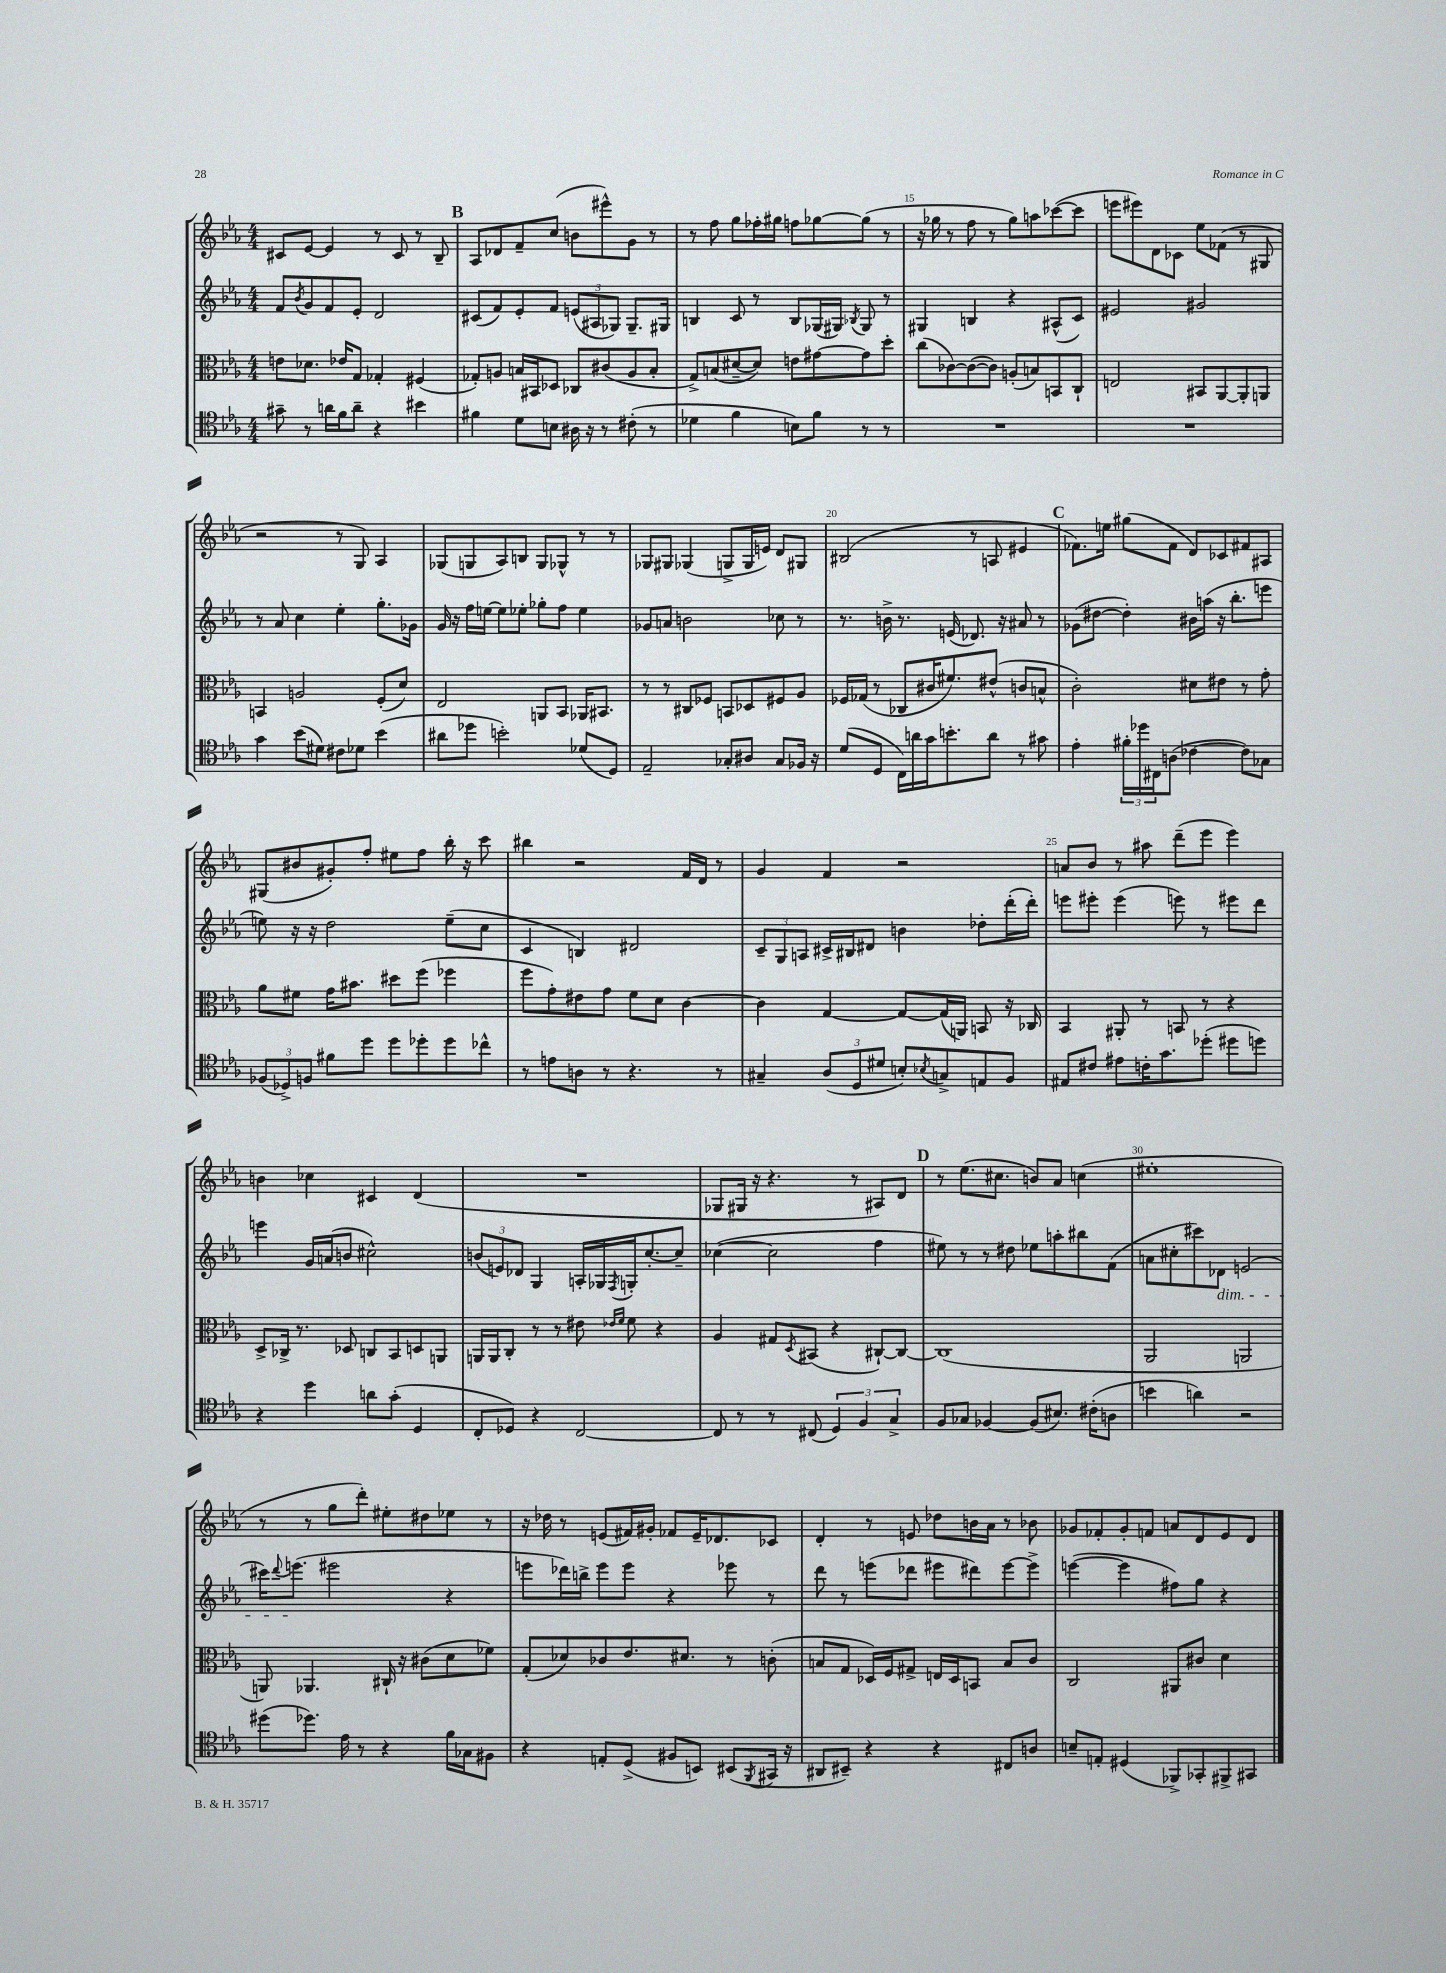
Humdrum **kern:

**kern	**kern	**kern	**kern
*part4	*part3	*part2	*part1
*staff4	*staff3	*staff2	*staff1
*clefC4	*clefC3	*clefG2	*clefG2
*k[b-e-a-]	*k[b-e-a-]	*k[b-e-a-]	*k[b-e-a-]
*M4/4	*M4/4	*M4/4	*M4/4
=12	=12	=12	=12
8g#X~\	8en\L	8f/L	8c#X/L
.	.	8qb-/	.
8r	8.d-X\J	8g/	[8e-/J
16an\LL	.	8f/	4e-/]
16f\J	16e-X/KL	.	.
8a~\J	8G/J	8e-'/J	.
4r	4G-X'/	2d/	8r
.	.	.	8c#/
4b#X\	(4F#X/	.	8r
.	.	.	8B-~/
!!LO:REH:place=s1:t=B
=13	=13	=13	=13
4f#X\	8G-X'/L)	(8c#X/L	8A-/L
.	8An/J	8f/)	8d-X/
8d\L	16Bn/LL	8e-'/	8f~/
.	16BB#X/J	.	.
8Bn\J	8D-X/J	8f/J	(8cc/J
16A#X\	8C-X/L	(12en/L	8bn\L
16r	.	.	.
.	.	12A#X/	.
8r	(8c#X/	.	8eee#X^^\)
.	.	12G-X/J)	.
(8c#X'\	8A/	8.G-~/L	8g\J
8r	8B'/J	.	8r
.	.	16G#X/Jk	.
=14	=14	=14	=14
4d-X\	8G^/L)	4Bn/	8r
.	(8Bn/	.	8ff\
4f\	[8d#X~/	8c/	8gg\L
.	8d#/J])	8r	16ff-X'\L
.	.	.	16gg#X\JJ
8Bn\L)	8en\L	8B/L	8ffn\L
8f\J	[8g#X\	(16G-X/L	[8gg-X\
.	.	16G#X/JJ)	.
.	.	8qB-X/	.
8r	8g#\]	8G#/	(8gg-\J]
8r	8dd'\J	8r	8r
=15	=15	=15	=15
1r	(8cc\L	4G#X/	16r
.	.	.	16gg-X\
.	[8c-X\)	.	8r
.	(8c-\_	4Bn/	8ff\
.	8c-\J])	.	8r
.	(8An'/L	4r	8gg-\L)
.	8Bn/)	.	8aan\
.	8BBn/	(8A#X^^/L	([8ccc-X\
.	8C`/J	8c/J)	8ccc-\J]
=16	=16	=16	=16
1r	2En/	2e#X/	8eeen\L
.	.	.	8eee#X\)
.	.	.	8d\
.	.	.	8c-X\J
.	8BB#X/L	2g#X/	8ee-\L
.	[8AA-/	.	(8f-X\J
.	8AA-'/]	.	8r
.	8AAn/J	.	8G#X/
!!LO:LB:g=z
=17	=17	=17	=17
4g\	4BBn/	8r	2r
.	.	8a-/	.
(8b-\L	2An/	4cc\	.
8d#X\J)	.	.	.
8c#X\L	.	4ee-'\	8r
8d-X\J	.	.	8G/)
(4b-\	(8F'/L	8.gg'\L	4A-/
.	8d/J)	.	.
.	.	16g-X\Jk	.
=18	=18	=18	=18
8a#X\L	2E-/	16g/	(8G-X/L
.	.	16r	.
8dd-X\J	.	16ff\LL	8Gn/
.	.	[16een\JJ	.
2bn'\)	.	8ee\L]	8A-/)
.	.	8ee-X'\J	8Bn/J
.	8AAn/L	8gg-X'\L	8G/L
.	8BB-/J	8ff\J	8G-X^^/J
(8d-X/L	16AA-X/KL	4ee-\	8r
.	8.BB#X/J	.	.
8D/J)	.	.	8r
=19	=19	=19	=19
2E-~/	8r	8g-X/L	8G-X/L
.	8r	8an/J	8G#X/J
.	8C#X/L	2bn\	(4G-X/
.	8F-X/J	.	.
8G-X'/L	8BBn/L	.	8Gn^/L
8A#X/J	8D-X/	.	16G/L
.	.	.	16en/JJ)
8G-/L	8F#X/	8cc-X\	8d/L
16F-X/Jk	8A-/J	8r	8G#X/J
16r	.	.	.
=20	=20	=20	=20
(8d/L	16F-X/LL	8.r	(2B#X/
.	(16G-X/JJ	.	.
8D/J	8r	.	.
.	.	16bn^\	.
16C\LL)	8C-X/L	8.r	.
16an\	.	.	.
16g\J	16c#X/K	.	.
8.bn'\	8.f#X/)	(16en/	.
.	.	8.d-X/)	8r
8a\J	(8e#X^^/J	.	8An/
.	.	16r	.
8r	8cn/L	8a#X/	4e#X/
8g#X\	8Bn^^/J	8r	.
!!LO:REH:place=s1:t=C
=21	=21	=21	=21
4e-'\	2c'\)	(8g-X\L	8.f-X\L)
.	.	[8dd#X\J	.
.	.	.	16een\Jk
24f#X'\LL	.	4dd#'\])	(8gg#X\L
24dd-X\	.	.	.
24C#X\J	.	.	.
(8An\J	.	.	8f-\J
[4c-X\	8d#X\L	16b#X\LL	8d/L)
.	.	(16aan\JJ	.
.	8e#X\J	16r	8c-X/
.	.	8.bb-'\L	.
8c-\L])	8r	.	8f#X/
8G-X\J	8g'\	8eeen\J	8A#X/J
!!LO:LB:g=z
=22	=22	=22	=22
(12F-X/L	8a-\L	8een\)	(8G#X/L
12D-X^/)	.	.	.
.	8f#X\J	16r	8b#X/
12Fn/J	.	.	.
.	.	16r	.
8f#X\L	16g\KL	2dd\	8g#X'/)
.	8.b#X\J	.	.
8dd\J	.	.	8ff'/J
8dd\L	8dd#X\L	.	8ee#X\L
8dd-X'\	(8ff\J	.	8ff\J
8dd-\	4ff-X\	(8ee~\L	16bb-'\
.	.	.	16r
8cc-X^^\J	.	8cc\J	8ccc\
=23	=23	=23	=23
8r	8ff\L	4c/	4bb#X\
8en\L	8g'\)	.	.
8An\J	8e#X\	4Bn/)	2r
8r	8g\J	.	.
4.r	8f\L	2d#X/	.
.	8d\J	.	.
.	[4c\	.	16f/LL
.	.	.	16d/JJ
8r	.	.	8r
=24	=24	=24	=24
4G#X~/	4c\]	12c~/L	4g/
.	.	12G/	.
.	.	12An/J	.
(12A-/L	[4G/	16c#X^/LL	4f/
.	.	16B#X/J	.
12D/	.	.	.
.	.	8d#X/J	.
12d#X/J	.	.	.
8Bn'/L)	8G/L_	4bn\	2r
8qB-X/	.	.	.
8Gn^/	(16G/L]	.	.
.	16AAn/JJ)	.	.
8En/	8BBn/	8dd-X'\L	.
8F/J	16r	(16ddd'\L	.
.	16C-X/	16ddd'\JJ)	.
=25	=25	=25	=25
8E#X/L	4BB-/	8eeen\L	8an/L
8c#X/J	.	8eee#X'\J	8b-/J
8e#X\L	8AA#X'/	(4eee#\	8r
16cn'\K	8r	.	8aa#X\
8.g\	.	.	.
.	8BBn/	8eeen\)	(8ddd~\L
(8dd-X'\J	8r	8r	8eee-\J
8dd#X\L	4r	8eee#X\L	4eee-\)
8ddn\J)	.	8ddd\J	.
!!LO:LB:g=z
=26	=26	=26	=26
4r	8D^/L	4eeen\	4bn\
.	16C-X^/Jk	.	.
.	8.r	.	.
4dd\	.	16g/LL	4cc-X\
.	.	(16an/J	.
.	8D-X/	8bn/J	.
8an\L	8Cn/L	2cc#X^^\)	4c#X/
(8g'\J	8BB-/	.	.
4D/	8Dn/	.	(4d/
.	8AAn/J	.	.
=27	=27	=27	=27
8C'/L	16AAn/LL	(12bn/L	1r
.	16AA/J	.	.
.	.	12en/)	.
8D-X/J)	8C'/J	.	.
.	.	12d-X/J	.
4r	8r	4G/	.
.	8r	.	.
[2C/	8e#X\	16An'/LL	.
.	.	16G-X/	.
.	16qqe-X/LL	.	.
.	16qqf/JJ	8qF/	.
.	8f\	16Gn'/J	.
.	.	[8.cc'/	.
.	4r	.	.
.	.	8cc~/J]	.
=28	=28	=28	=28
8C/]	4A-/	([4cc-X\	8G-X/L
8r	.	.	16G#X/Jk
.	.	.	16r
8r	8G#X/L	2cc-\]	4.r
.	8qD/	.	.
(8C#X/	(8BB#X/J	.	.
6D/)	4r	.	.
.	.	.	8r
6F/	.	.	.
.	[8C#X`/L)	4ff\	8A#X/L)
6G^/	.	.	.
.	8C#/J_	.	8d/J
!!LO:REH:place=s1:t=D
=29	=29	=29	=29
8F/L	(1C#]	8ee#X\)	8r
8G-X/J	.	8r	(8.ee-\L
[4F-X/	.	8r	.
.	.	.	8.cc#X\J
.	.	8dd#X\	.
(8F-/L]	.	8ee-X\L	8bn/L)
8.B#X/J)	.	8aan'\	8a-/J
.	.	8bb#X\	(4ccn\
(16c#X'\KL	.	.	.
8An\J	.	(8f\J	.
=30	=30	=30	=30
4bn\	2AA-/	8an\L	1ee#X'
.	.	8cc#X'\	.
4an\)	.	8ccc#X\)	.
!	!	!LO:TX:b:i:t=dim.	!
.	.	8d-X\J	.
2r	2AAn/	(2en/	.
!!LO:LB:g=z
=31	=31	=31	=31
(8dd#X\L	8AAn/)	16ccc#X\KL)	8r
.	.	8qqddd/	.
.	.	(8.eeen\J	.
8.dd-X\J)	4.AA-X/	.	8r
.	.	2eee#X\	8gg\L
16e-\	.	.	.
8r	.	.	8ddd'\J)
4r	16C#X`/	.	8ee#X'\L
.	16r	.	.
.	(8c#X\L	.	8dd#X\
16f\LL	8d\	4r	8ee-X\J
16G-X\J	.	.	.
8F#X\J	8f-X\J)	.	8r
=32	=32	=32	=32
4r	(8G'/L	8eeen\L	16r
.	.	.	16dd-X\
.	8d-X/)	16ddd-X\L)	8r
.	.	16bbn^\JJ	.
8En'/L	8c-X/	8eee\L	(8en/L
(8D^/J	8.e-/	8eee\J	16f#X/L)
.	.	.	16g#X'/JJ
8F#X/L	.	4r	8f-X/L
.	8.d#X/J	.	.
8BBn/J)	.	.	16e~/K
.	.	.	8.d-X/
(8BB#X/L	8r	8eee-X\	.
8qFF/	.	.	.
16GG#X/Jk	(8cn'\	8r	8c-X/J
16r	.	.	.
=33	=33	=33	=33
8AA#X/L	8Bn/L	8ddd\	4d'/
8BB#X~/J)	8G/J	8r	.
4r	16D-X/LL)	(8eeen\L	8r
.	16F/J	.	.
.	8G#X^/J	8ddd-X\J	8en/
4r	16En/LL	8eee#X\L	8dd-X\L
.	16D-/J	.	.
.	8BBn/J	8ddd#X\)	16bn\L
.	.	.	16a-\JJ
8C#X/L	8B/L	[8eee#\	8r
8An/J	8c/J	8eee#^\J]	8b-X\
=34	=34	=34	=34
8Bn~/L	2C/	([4eeen\	8g-X/L
8En'/J	.	.	8f-X'/
(4D#X/	.	4eee\]	8g-'/
.	.	.	8fn/J
8FF-X^/L)	8AA#X/L	8ff#X\L)	8an/L
8GG-X'/	8c#X/J	8gg\J	8d/
8FF#X^/	4d\	4r	8e-/
8GG#X/J	.	.	8d/J
==	==	==	==
*-	*-	*-	*-
